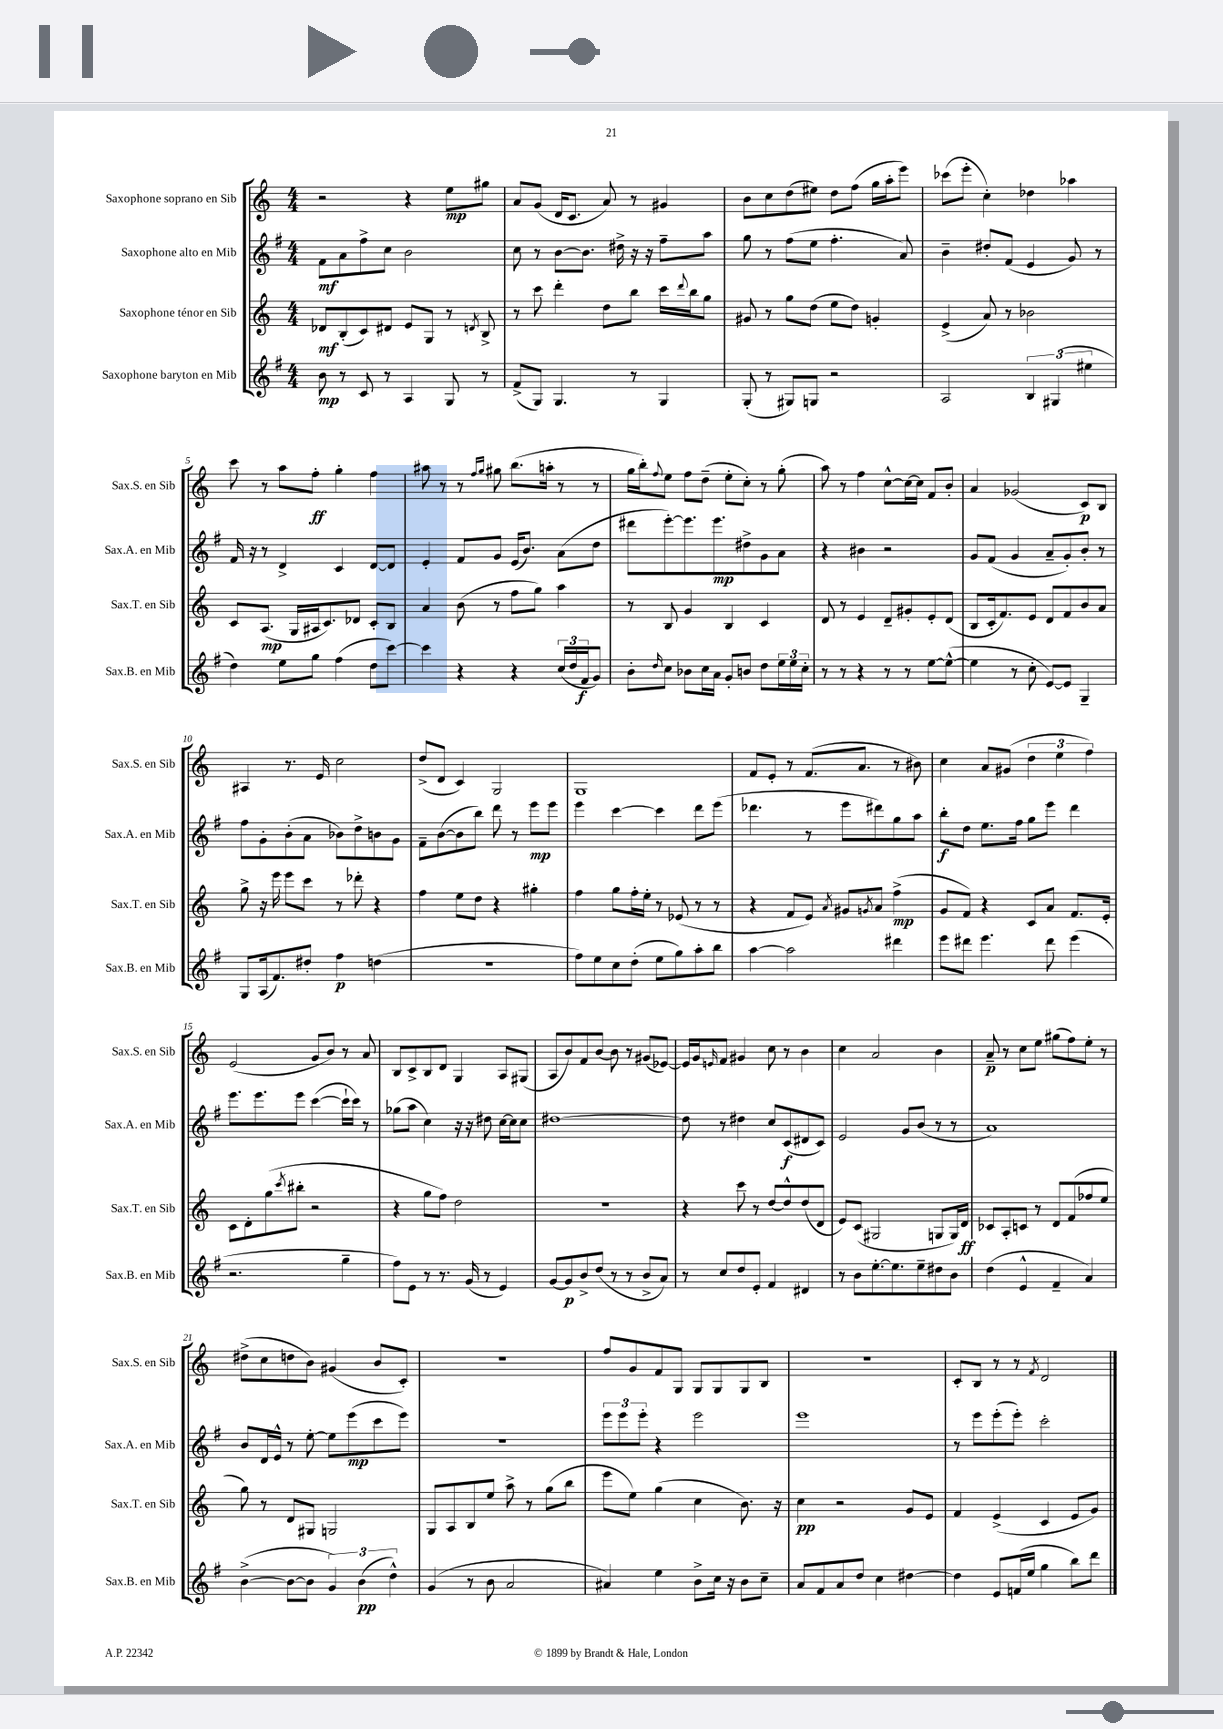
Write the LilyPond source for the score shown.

<<
\new StaffGroup <<
\new Staff = "s0" \with { instrumentName = "Saxophone soprano en Sib" shortInstrumentName = "Sax.S. en Sib" } {
    \clef treble \key c \major \numericTimeSignature \time 4/4
    r2 r4 e''8\mp gis''8 |
    a'8 g'8( d'16 c'8. a'8) r8 gis'4 |
    b'8 c''8 d''8( eis''8) d''8 f''8( g''16 a''16-. e'''8) |
    ces'''8( e'''8-. c''4-.) des''4 aes''4 |
    c'''8 r8 a''8 f''8-.\ff g''4-. f''4 |
    ais''8 r8 r8 \grace { f''16 g''16 } gis''8 b''8.( a''16-. r8 r8 |
    g''16 b''16-.) \appoggiatura { f''8 } e''8 f''8 d''8--( e''8-. c''8-.) r8 g''8-.( |
    a''8) r8 f''4 c''8~-^ c''16~ c''16 f'8 b'8-. |
    a'4 ges'2( c'8\p) b8 |
    ais4 r8. e'16 c''2 |
    d''8->( d'8 c'4) g2 |
    g1 |
    f'8 e'8-. r8 f'8.( a'8. r8 bis'8) |
    c''4 a'8 gis'8( \tuplet 3/2 { d''4 e''4 f''4) } |
    e'2( g'8 b'8) r8 a'8 |
    b8 c'8-> b8 d'8 g4 a8 gis8( |
    a8 b'8) f'8 b'8~ b'8 r8 gis'8( ees'8~) |
    ees'16 g'16 \grace { e'16 } f'8 gis'4 c''8 r8 b'4 |
    c''4 a'2 b'4 |
    a'8--\p r8 c''8 e''8 gis''8( f''8) e''8-. r8 |
    dis''8->( c''8 d''8 b'8) gis'4( b'8 c'8-.) |
    R1 |
    f''8 g'8 f'8 g8 g8 g8 g8 b8 |
    R1 |
    c'8-. b8 r8 r8 \acciaccatura { f'8 } d'2 \bar "|." |
}
\new Staff = "s1" \with { instrumentName = "Saxophone alto en Mib" shortInstrumentName = "Sax.A. en Mib" } {
    \clef treble \key g \major \numericTimeSignature \time 4/4
    fis'8\mf a'8 fis''8-> c''8 b'2 |
    c''8 r8 b'8~ b'8. dis''16-> r16 r16 fis''8-- a''8 |
    g''8 r8 fis''8( e''8 fis''4.-. a'8) |
    b'4-- dis''8-. fis'8( e'4 g'8) r8 |
    fis'16 r16 r8 d'4-> c'4 d'8~ d'8 |
    e'4-. fis'8 g'8 e'16( b'8.) a'8( d''8 |
    dis'''8 e'''8~-.) e'''8. e'''8.\mp dis''8-> g'8 a'8 |
    r4 bis'4 r2 |
    g'8 fis'8( g'4 a'8-- g'8-.) b'8-. r8 |
    fis''8 g'8-. b'8-.( a'8 bes'8) d''8-> b'8 g'8 |
    fis'8-- b'8~( b'8 b''8) d'''8 r8 e'''8\mp e'''8 |
    e'''4 c'''4~ c'''4 d'''8 e'''8( |
    des'''4. r8 e'''8 dis'''8) g''8 a''8 |
    b''8-.\f d''8 e''8. fis''16 g''8 e'''8 d'''4 |
    e'''8. e'''8. e'''8 c'''4~( c'''16-! c'''16) r8 |
    ges''8( a''8 c''4) r16 r16 dis''8 c''16~ c''16 c''8 |
    dis''1~ |
    dis''8 r8 dis''4 c''8 c'8\f( dis'8 c'8) |
    e'2 g'8 b'8( r8 r8 |
    a'1) |
    b'8 d'16 e'16-^ r8 e''8~-. e''8 e'''8\mp( c'''8 e'''8) |
    R1 |
    \tuplet 3/2 { e'''8 e'''8 e'''8-. } r4 e'''2 |
    e'''1 |
    r8 e'''8 e'''8-.( e'''8-.) c'''2-. \bar "|." |
}
\new Staff = "s2" \with { instrumentName = "Saxophone ténor en Sib" shortInstrumentName = "Sax.T. en Sib" } {
    \clef treble \key c \major \numericTimeSignature \time 4/4
    des'8\mf b8-.( c'8) dis'8 e'8 g8 r8 \acciaccatura { d'8 } b8-> |
    r8 c'''8 d'''4-. d''8 b''8 c'''16 \appoggiatura { d'''8 } b''16 g''8 |
    gis'8 r8 g''8 d''8( e''8 d''8) g'4-. |
    e'4->( a'8) r8 bes'2 |
    c'8 a8.\mp( g16 ais16 c'8.) des'8 c'8-. b8 |
    a'4 b'8( r8 f''8 g''8) a''4 |
    r8 b8 g'4 b4 c'4 |
    d'8 r8 e'4 d'8-- gis'8-. e'8-. d'8( |
    b8 c'16-. f'8.) e'8 d'8 f'8 b'8 a'8 |
    g''8-> r16 e'''16 e'''8 c'''8 r8 des'''8-. r4 |
    f''4 e''8 d''8 r4 gis''4-. |
    f''4 g''8 f''16-. e''16-. r8 ees'8( r8 r8 |
    r4 f'8 e'8) \acciaccatura { a'8 } gis'8 \acciaccatura { g'8 } a'8 f''4->\mp( |
    g'8 f'8) r4 c'8 a'8 f'8. e'16-. |
    c'8 d'8-. g''8( \acciaccatura { c'''8 } bis''8-. r2 |
    r4 g''8 f''8) d''2 |
    r1 |
    r4 c'''8 r8 d''8~ d''8-^ d''8( d'8 |
    e'8) c'8( gis2 g8 g16) d'16\ff |
    ces'8 a8-. c'8 r8 d'8 f'8( fes''8 e''8 |
    g''8) r8 d'8 gis8 g2 |
    g8 a8 b8 e''8 a''8-> r8 g''8( b''8 |
    e'''8 e''8) g''4( c''4 b'8.) r16 |
    c''4\pp r2 g'8 e'8 |
    f'4 e'4->( c'4 e'8 g'8) \bar "|." |
}
\new Staff = "s3" \with { instrumentName = "Saxophone baryton en Mib" shortInstrumentName = "Sax.B. en Mib" } {
    \clef treble \key g \major \numericTimeSignature \time 4/4
    b'8\mp r8 c'8 r8 a4 g8 r8 |
    fis'8->( g8) g4. r8 g4 |
    g8-.( r8 gis8) g8 r2 |
    a2 \tuplet 3/2 { b4 gis4( eis''4 } |
    d''4) e''8 g''8 fis''4( d''8 c'''8~) |
    c'''4 r4 r4 \tuplet 3/2 { c''16( d''16 fis'16\f } g'8) |
    b'8-. \grace { d''16 } c''8 bes'8 c''16 a'16 g'8-. b'8 d''8 \tuplet 3/2 { e''16 e''16 c''16-. } |
    r8 r8 r4 r8 r8 e''8~ e''8~-^( |
    e''4 r8 c''8-. e'8~) e'8 g4-- |
    g8 a16( fis'8.) dis''8-. fis''4\p d''4( |
    R1 |
    fis''8) e''8 c''8 d''8-.( e''8 g''8) a''8-. b''8 |
    a''4~ a''2 dis'''4 |
    e'''8 dis'''8 e'''4. dis'''8 e'''4( |
    r2. g''4-- |
    fis''8) e'8 r8 r8. g'16( r8 e'4) |
    g'8~ g'8\p b'8-> d''8( r8 r8 b'8-> a'8) |
    r8 c''8 d''8 e'8-. fis'4 dis'4 |
    r8 b'8 e''8.~-. e''8. e''8-- dis''8 b'8 |
    d''4( e'4-^ fis'4-- a'4) |
    b'4~->( b'8~ b'8 \tuplet 3/2 { g'4) b'4\pp( d''4-^) } |
    g'4( r8 b'8 a'2 |
    ais'4) e''4 b'8-> c''16 r16 b'8 c''8-- |
    a'8 fis'8 a'8 d''8 c''4 dis''4~ |
    dis''4 e'8 f'16( e''16 g''4 b''8) d'''8 \bar "|." |
}
>>
>>
